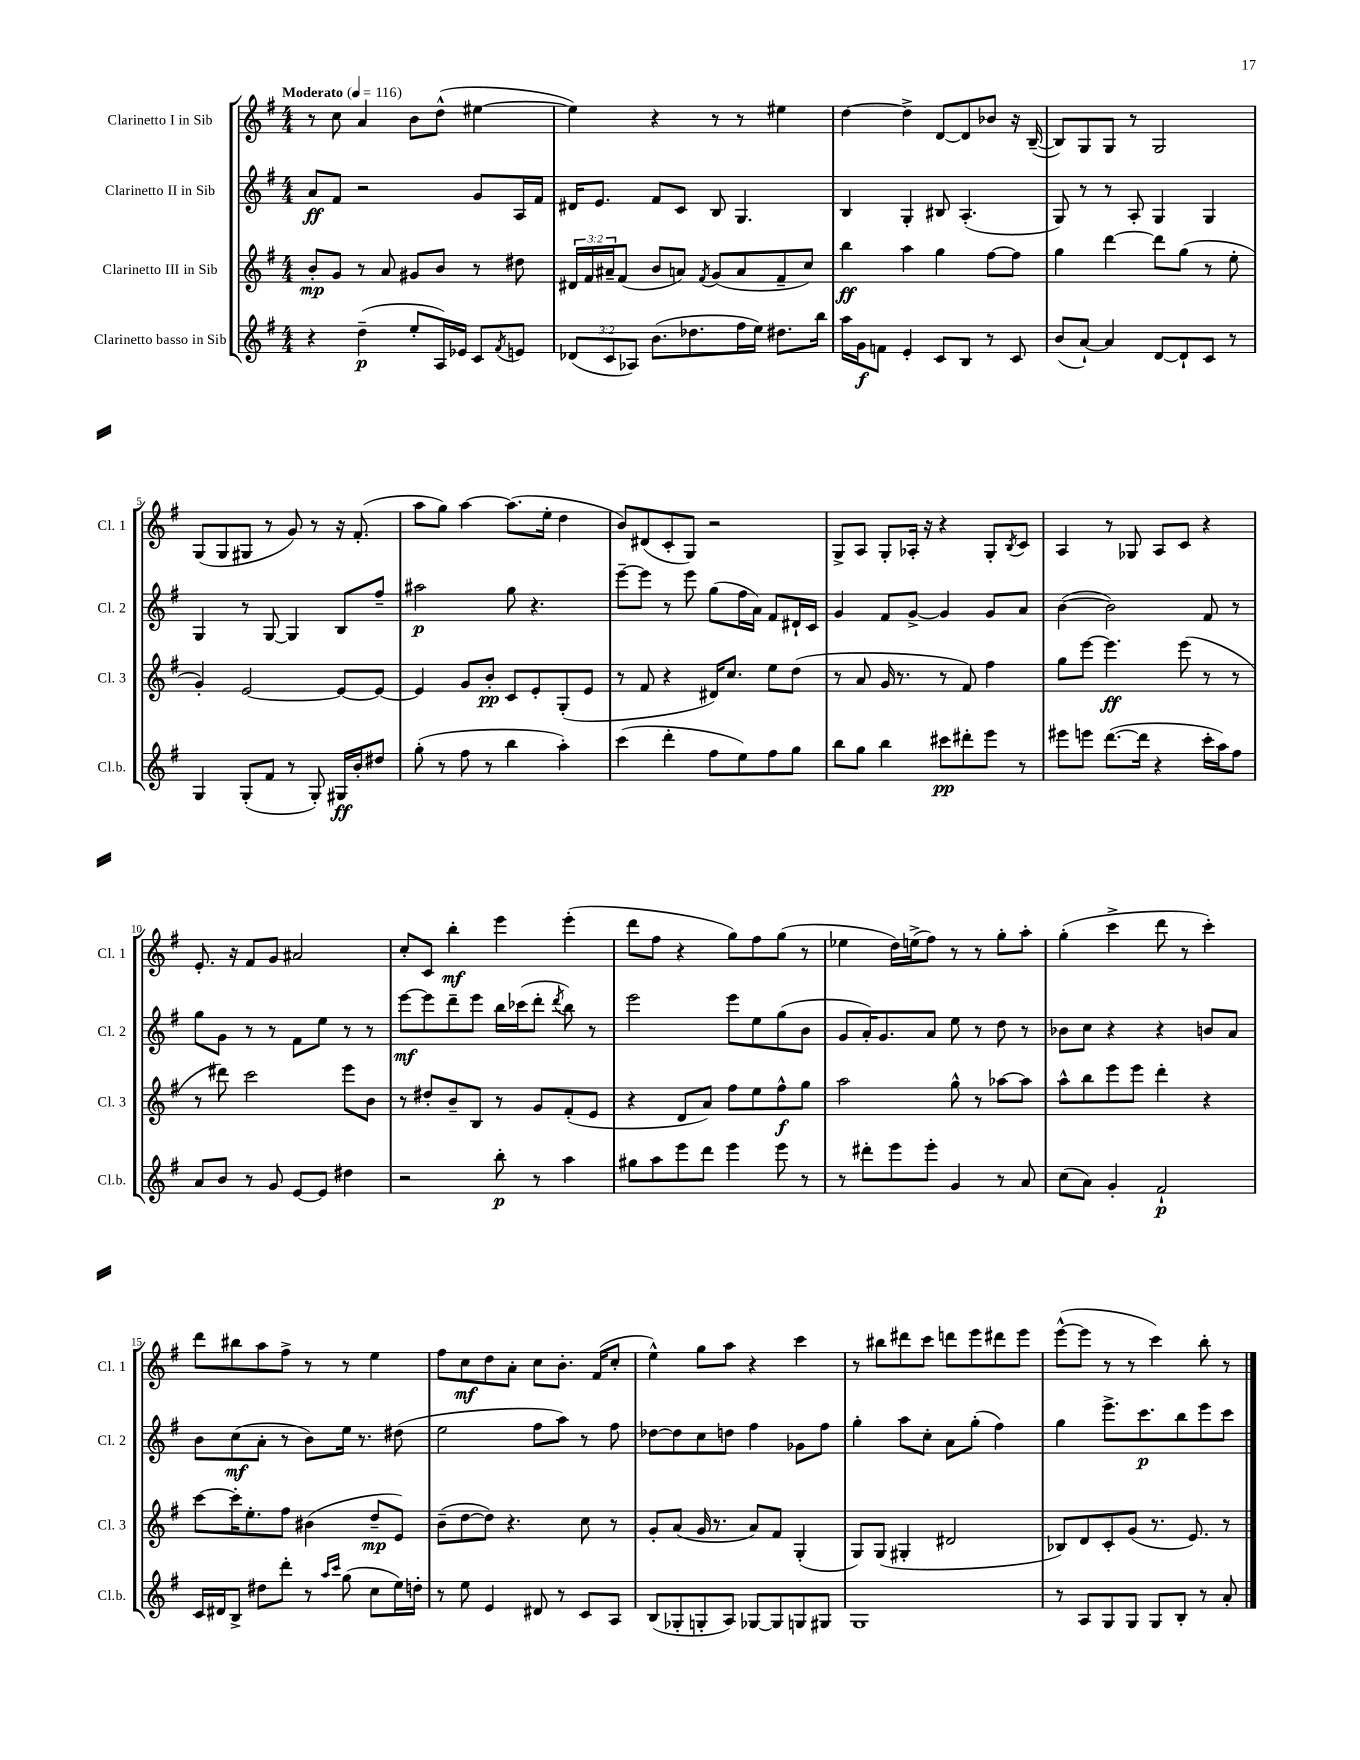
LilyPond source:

<<
\new StaffGroup <<
\new Staff = "s0" \with { instrumentName = "Clarinetto I in Sib" shortInstrumentName = "Cl. 1" } {
    \clef treble \key g \major \numericTimeSignature \time 4/4 \tempo "Moderato" 4 = 116
    r8 c''8 a'4 b'8 d''8-^( eis''4~ |
    eis''4) r4 r8 r8 eis''4 |
    d''4~ d''4-> d'8~ d'8 bes'8 r16 b16~--( |
    b8) g8 g8 r8 g2 |
    g8( g8 gis8 r8 g'8) r8 r16 fis'8.-.( |
    a''8 g''8) a''4~ a''8.( e''16-. d''4 |
    b'8) dis'8( c'8-. g8) r2 |
    g8-> a8 g8-. aes16-. r16 r4 g8-. \acciaccatura { b8 } c'8 |
    a4 r8 ges8 a8 c'8 r4 |
    e'8.-. r16 fis'8 g'8 ais'2 |
    c''8-. c'8 b''4-.\mf e'''4 e'''4-.( |
    d'''8 fis''8 r4 g''8) fis''8 g''8( r8 |
    ees''4 d''16) e''16->( fis''8) r8 r8 g''8-. a''8-. |
    g''4-.( c'''4-> d'''8 r8 c'''4-.) |
    d'''8 bis''8 a''8 fis''8-> r8 r8 e''4 |
    fis''8 c''8\mf d''8 a'8-. c''8 b'8.-. fis'16( c''8-. |
    e''4-^) g''8 a''8 r4 c'''4 |
    r8 bis''8 dis'''8 c'''8 d'''8 e'''8 dis'''8 e'''8 |
    e'''8~-^( e'''8 r8 r8 c'''4) b''8-. r8 \bar "|." |
}
\new Staff = "s1" \with { instrumentName = "Clarinetto II in Sib" shortInstrumentName = "Cl. 2" } {
    \clef treble \key g \major \numericTimeSignature \time 4/4
    a'8\ff fis'8 r2 g'8 a16 fis'16 |
    dis'16 e'8. fis'8 c'8 b8 g4. |
    b4 g4-. bis8 a4.-.( |
    g8) r8 r8 a8-. g4 g4 |
    g4 r8 g8~ g4 b8 fis''8-- |
    ais''2\p g''8 r4. |
    e'''8~-- e'''8 r8 e'''8 g''8( fis''16 a'16) fis'8 dis'16-! c'16 |
    g'4 fis'8 g'8~-> g'4 g'8 a'8 |
    b'4~( b'2) fis'8 r8 |
    g''8 g'8 r8 r8 fis'8 e''8 r8 r8 |
    e'''8~\mf e'''8 d'''8-- e'''8 b''16 ces'''16( d'''8-. \acciaccatura { d'''8 } b''8) r8 |
    e'''2 e'''8 e''8 g''8( b'8 |
    g'8 a'16-.) g'8. a'8 e''8 r8 d''8 r8 |
    bes'8 c''8 r4 r4 b'8 a'8 |
    b'8 c''8\mf( a'8-. r8 b'8) e''16 r8. dis''8( |
    e''2 fis''8 a''8) r8 fis''8 |
    des''8~ des''8 c''8 d''8 fis''4 ges'8 fis''8 |
    g''4-. a''8 c''8-. a'8 g''8-.( fis''4) |
    g''4 e'''8.-> c'''8.\p b''8 e'''8 c'''8 \bar "|." |
}
\new Staff = "s2" \with { instrumentName = "Clarinetto III in Sib" shortInstrumentName = "Cl. 3" } {
    \clef treble \key g \major \numericTimeSignature \time 4/4 \override Staff.TupletNumber.text = #tuplet-number::calc-fraction-text
    b'8-.\mp g'8 r8 a'8 gis'8 b'8 r8 dis''8 |
    \tuplet 3/2 { dis'16 fis'16 ais'16-- } fis'8( b'8 a'8) \acciaccatura { fis'8 } g'8( a'8 fis'8-- c''8) |
    b''4\ff a''4 g''4 fis''8~ fis''8 |
    g''4 d'''4~ d'''8 g''8( r8 e''8-. |
    g'4-.) e'2~ e'8~ e'8~ |
    e'4 g'8 b'8-.\pp c'8 e'8-. g8-.( e'8 |
    r8 fis'8 r4 dis'16) c''8. e''8 d''8( |
    r8 a'8 g'16 r8. r8 fis'8) fis''4 |
    g''8 e'''8~ e'''4.\ff e'''8( r8 r8 |
    r8 dis'''8) c'''2 e'''8 b'8 |
    r8 dis''8-. b'8-- b8 r8 g'8 fis'8-.( e'8 |
    r4 d'8 a'8) fis''8 e''8 fis''8-^\f g''8 |
    a''2 g''8-^ r8 aes''8~ aes''8 |
    a''8-^ b''8 e'''8 e'''8 d'''4-. r4 |
    c'''8~ c'''16-. e''8.-. fis''8 bis'4( d''8--\mp e'8) |
    b'8--( d''8~ d''8) r4. c''8 r8 |
    g'8-. a'8( g'16 r8. a'8) fis'8 g4-.( |
    g8) g8( gis4-. dis'2 |
    bes8) d'8 c'8-. g'8( r8. e'8.) r8 \bar "|." |
}
\new Staff = "s3" \with { instrumentName = "Clarinetto basso in Sib" shortInstrumentName = "Cl.b." } {
    \clef treble \key g \major \numericTimeSignature \time 4/4 \override Staff.TupletNumber.text = #tuplet-number::calc-fraction-text
    r4 d''4--\p( e''8-. a16) ees'16 c'8 \acciaccatura { fis'8 } e'8 |
    \tuplet 3/2 { des'8( c'8 aes8) } b'8.( des''8. fis''16 e''16) dis''8. b''16 |
    a''16 g'16\f f'8 e'4-. c'8 b8 r8 c'8 |
    b'8( a'8~-!) a'4 d'8~ d'8-! c'8 r8 |
    g4 g8-.( fis'8 r8 g8-.) gis16\ff b'16-. dis''8 |
    g''8-.( r8 fis''8 r8 b''4 a''4-.) |
    c'''4( d'''4-. fis''8 e''8) fis''8 g''8 |
    b''8 g''8 b''4 cis'''8\pp dis'''8-. e'''8 r8 |
    eis'''8 e'''8 d'''8.~( d'''16 r4 c'''16-. a''16) fis''8 |
    a'8 b'8 r8 g'8 e'8~ e'8 dis''4 |
    r2 b''8-.\p r8 a''4 |
    gis''8 a''8 e'''8 d'''8 e'''4 e'''8 r8 |
    r8 dis'''8-. e'''8 e'''8-. g'4 r8 a'8 |
    c''8( a'8) g'4-. fis'2-!\p |
    c'16 dis'16 b8-> dis''8 d'''8-. r8 \grace { a''16 c'''16 } g''8( c''8 e''16) d''16-. |
    r8 e''8 e'4 dis'8 r8 c'8 a8 |
    b8( ges8-. g8-. a8) ges8~ ges8 g8 gis8 |
    g1 |
    r8 a8 g8 g8 g8 b8-. r8 a'8-. \bar "|." |
}
>>
>>
